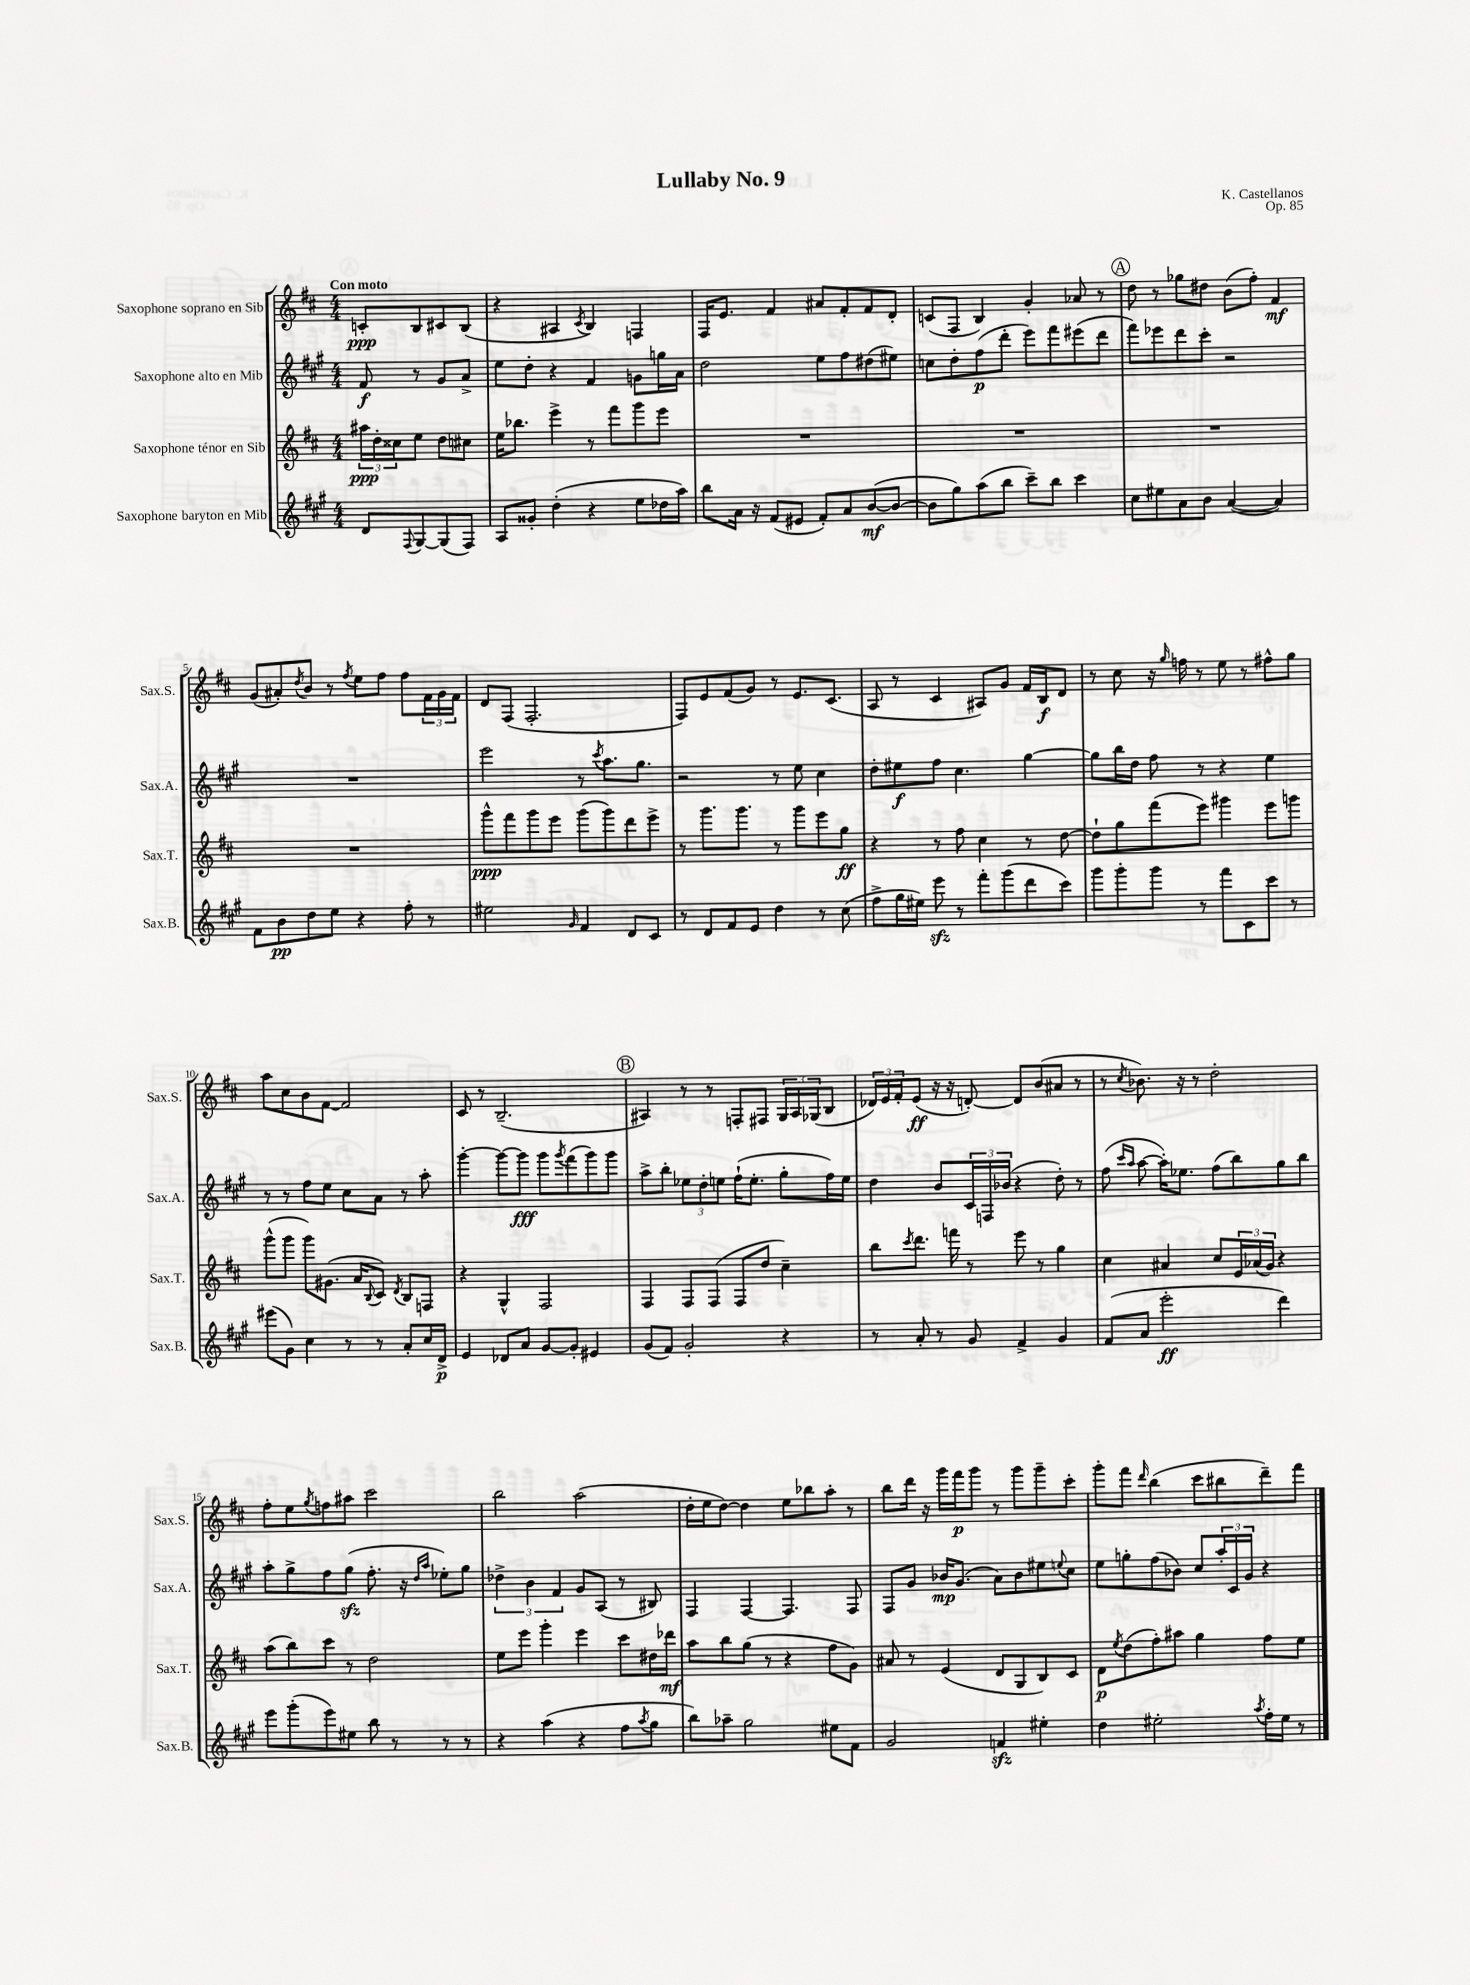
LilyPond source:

\header { title = "Lullaby No. 9" composer = "K. Castellanos" opus = "Op. 85" }
<<
\new StaffGroup <<
\new Staff = "s0" \with { instrumentName = "Saxophone soprano en Sib" shortInstrumentName = "Sax.S." } {
    \clef treble \key d \major \numericTimeSignature \time 4/4 \partial 2 \tempo "Con moto"
    c'8-.\ppp b8 cis'8 b8( |
    r4 ais4 \acciaccatura { cis'8 } b4) f4 |
    fis16 e'8. fis'4 ais'8 fis'8-. fis'8 d'8-. |
    c'8( fis8 b4) g'4-. aes'8 r8 |
    \mark \markup { \circle "A" } d''8 r8 ges''8 dis''8 b'8( fis''8-.) fis'4\mf |
    g'8( ais'8-.) \acciaccatura { d''8 } b'8 r8 \acciaccatura { fis''8 } e''8 fis''8 fis''8 \tuplet 3/2 { fis'16 g'16 fis'16 } |
    d'8 fis8( fis2.-. |
    fis8) e'8 fis'8( g'8) r8 e'8. cis'8.( |
    a8 r8 cis'4 ais8) g'8 fis'16 b16\f d'8 |
    r8 cis''8 r16 \grace { g''16 } f''16 r8 e''8 r8 fis''8-^ g''8 |
    a''8 cis''8 b'8 fis'8~ fis'2 |
    cis'8 r8 b2.--( |
    \mark \markup { \circle "B" } ais4) r8 r8 f8-. fis8 \tuplet 3/2 { g16 ais16 ges16( } b8 |
    \tuplet 3/2 { des'16) e'16 fis'16-. } e'8\ff( r16 r16 d'8~-.) d'8 b'8( ais'8 r8 |
    r8 \acciaccatura { cis''8 } bes'8.) r16 r8 d''2-. |
    fis''8-. e''8 \acciaccatura { g''8 } f''8 ais''8 cis'''2 |
    b''2 a''2( |
    d''16-. e''16 d''8~) d''4 e''8 bes''8 a''8-. r8 |
    b''8 d'''16 r16 g'''16 fis'''16\p g'''8 r8 g'''8 g'''8-- cis'''8-. |
    g'''8-. fis'''8 \grace { d'''16 } b''4( cis'''8 bis''8 d'''8--) fis'''8 \bar "|." |
}
\new Staff = "s1" \with { instrumentName = "Saxophone alto en Mib" shortInstrumentName = "Sax.A." } {
    \clef treble \key a \major \numericTimeSignature \time 4/4 \partial 2
    fis'8\f r8 gis'8 a'8-> |
    e''8 d''8-. r4 fis'4 g'8 g''16 a'16 |
    d''2 e''8 fis''8 dis''8( eis''8) |
    c''8 d''8-. fis''8\p( d'''8-. e'''8) fis'''8 eis'''8( d'''8 |
    \mark \markup { \circle "A" } fis'''8) ees'''8 d'''8 cis'''8-. r2 |
    R1 |
    e'''2 r8 \acciaccatura { cis'''8 } a''8. gis''8. |
    r2 r8 e''8 cis''4 |
    d''8-. eis''8\f fis''8 cis''4. gis''4~ |
    gis''8 b''16 d''16 fis''8 r8 r4 e''4 |
    r8 r8 fis''8 e''8 cis''8 a'8 r8 a''8-. |
    gis'''4~-. gis'''8~ gis'''8\fff gis'''8 \acciaccatura { gis'''8 } fis'''8( gis'''8) gis'''8 |
    \mark \markup { \circle "B" } a''8-> b''8-. \tuplet 3/2 { ees''8 d''8-. e''8 } fis''16-!( e''8.-. gis''8-. fis''16) e''16 |
    d''4 b'8 \tuplet 3/2 { cis'16 f16 bes'16( } r4 d''8-.) r8 |
    fis''8( \grace { cis'''16 a''16 } a''8~ a''16-.) ees''8. fis''8( b''8) gis''8 b''8 |
    a''8-. gis''8-> fis''8 gis''8\sfz( fis''8.-. r16 \grace { d''16 a''16 } ees''8-.) gis''8 |
    \tuplet 3/2 { des''4-> b'4 fis'4 } gis'8 a8( r8 bis8) |
    fis4 fis4~ fis4. fis8 |
    fis8 gis'8 bes'16\mp gis'8.( a'8) bes'8 eis''8 \appoggiatura { e''8 } cis''8 |
    e''8 g''8-. fis''8( bes'8) cis''8 \tuplet 3/2 { a''16-. cis'16 gis'16 } r4 \bar "|." |
}
\new Staff = "s2" \with { instrumentName = "Saxophone ténor en Sib" shortInstrumentName = "Sax.T." } {
    \clef treble \key d \major \numericTimeSignature \time 4/4 \partial 2
    \tuplet 3/2 { ais''16\ppp d''16-. cisis''16 } e''8 d''8 cis''8 |
    e''16 bes''8. e'''4-> r8 fis'''8 g'''8 e'''8 |
    R1 |
    R1 |
    \mark \markup { \circle "A" } R1 |
    R1 |
    g'''8-^\ppp fis'''8 g'''8 e'''8 g'''8( g'''8) d'''8 e'''8-> |
    r8 g'''8. g'''8. r8 g'''8 e'''8 g''8\ff |
    r4 r8 fis''8 cis''4 r8 d''8~ |
    d''8-! g''8 fis'''8( e'''8) gis'''4 e'''8 g'''8 |
    g'''8-^( g'''8 g'''8) gis'8.( a'16 \appoggiatura { b8 } cis'8) \acciaccatura { d'8 } b8 f8 |
    r4 g4-^ fis2 |
    \mark \markup { \circle "B" } fis4 fis8 fis8( fis8 d''8 cis''4--) |
    b''8 \acciaccatura { cis'''8 } d'''8. f'''16 r8 e'''8 r8 g''4 |
    cis''4 ais'4 cis''8 \tuplet 3/2 { e'16 aes'16( g'16) } r4 |
    a''8( b''8) cis'''8 r8 d''2 |
    e''8 e'''8 g'''4-. e'''4 cis'''8 dis''16 des'''16\mf |
    a''8 b''8 g''8( r8 r4 fis''8 g'8) |
    ais'8 r8 e'4( d'8 g8 b8) cis'8 |
    d'8\p \acciaccatura { e''8 } d''8( fis''8-.) ais''8 g''4 fis''8 e''8 \bar "|." |
}
\new Staff = "s3" \with { instrumentName = "Saxophone baryton en Mib" shortInstrumentName = "Sax.B." } {
    \clef treble \key a \major \numericTimeSignature \time 4/4 \partial 2
    d'8 \appoggiatura { fis8 } gis8~ gis8( fis8) |
    a8 gisis'8-. d''4-.( r4 e''8 des''16 a''16) |
    b''8 a'16 r16 fis'8( eis'8 fis'8-.) a'8 b'8~\mf( b'8~ |
    b'8 gis''8) a''8( b''8 cis'''8--) b''8 cis'''4 |
    \mark \markup { \circle "A" } cis''8 eis''8 a'8 b'8 a'4~( a'4) |
    fis'8 b'8\pp d''8 e''8 r4 fis''8-. r8 |
    eis''2 \grace { gis'16 } fis'4 d'8 cis'8 |
    r8 d'8 fis'8 e'8 d''4 r8 cis''8( |
    fis''8-> gis''16 eis''16) e'''8\sfz r8 fis'''8-. gis'''8( d'''8 cis'''8) |
    gis'''8 gis'''8-. gis'''8 r8 fis'''8 cis'8 cis'''8 r8 |
    eis'''8( gis'8) cis''4 r8 r8 a'8-. cis''16 d'16->\p |
    e'4 des'8 a'8 gis'8~ gis'8-. eis'4 |
    \mark \markup { \circle "B" } gis'8( fis'8) gis'2-. r4 |
    r8 a'8-. r8 gis'8 fis'4-> gis'4 |
    fis'8( a'8 e'''2-.\ff d'''4) |
    e'''8 gis'''8-.( e'''8) eis''8 b''8 r8 r8 r8 |
    r4 a''4( r4 fis''8 \acciaccatura { a''8 } gis''8 |
    b''8) aes''8-- gis''2 eis''8 fis'8 |
    gis'2 f'4\sfz eis''4-. |
    d''4 eis''2-. \acciaccatura { a''8 } fis''16-. eis''16 r8 \bar "|." |
}
>>
>>
